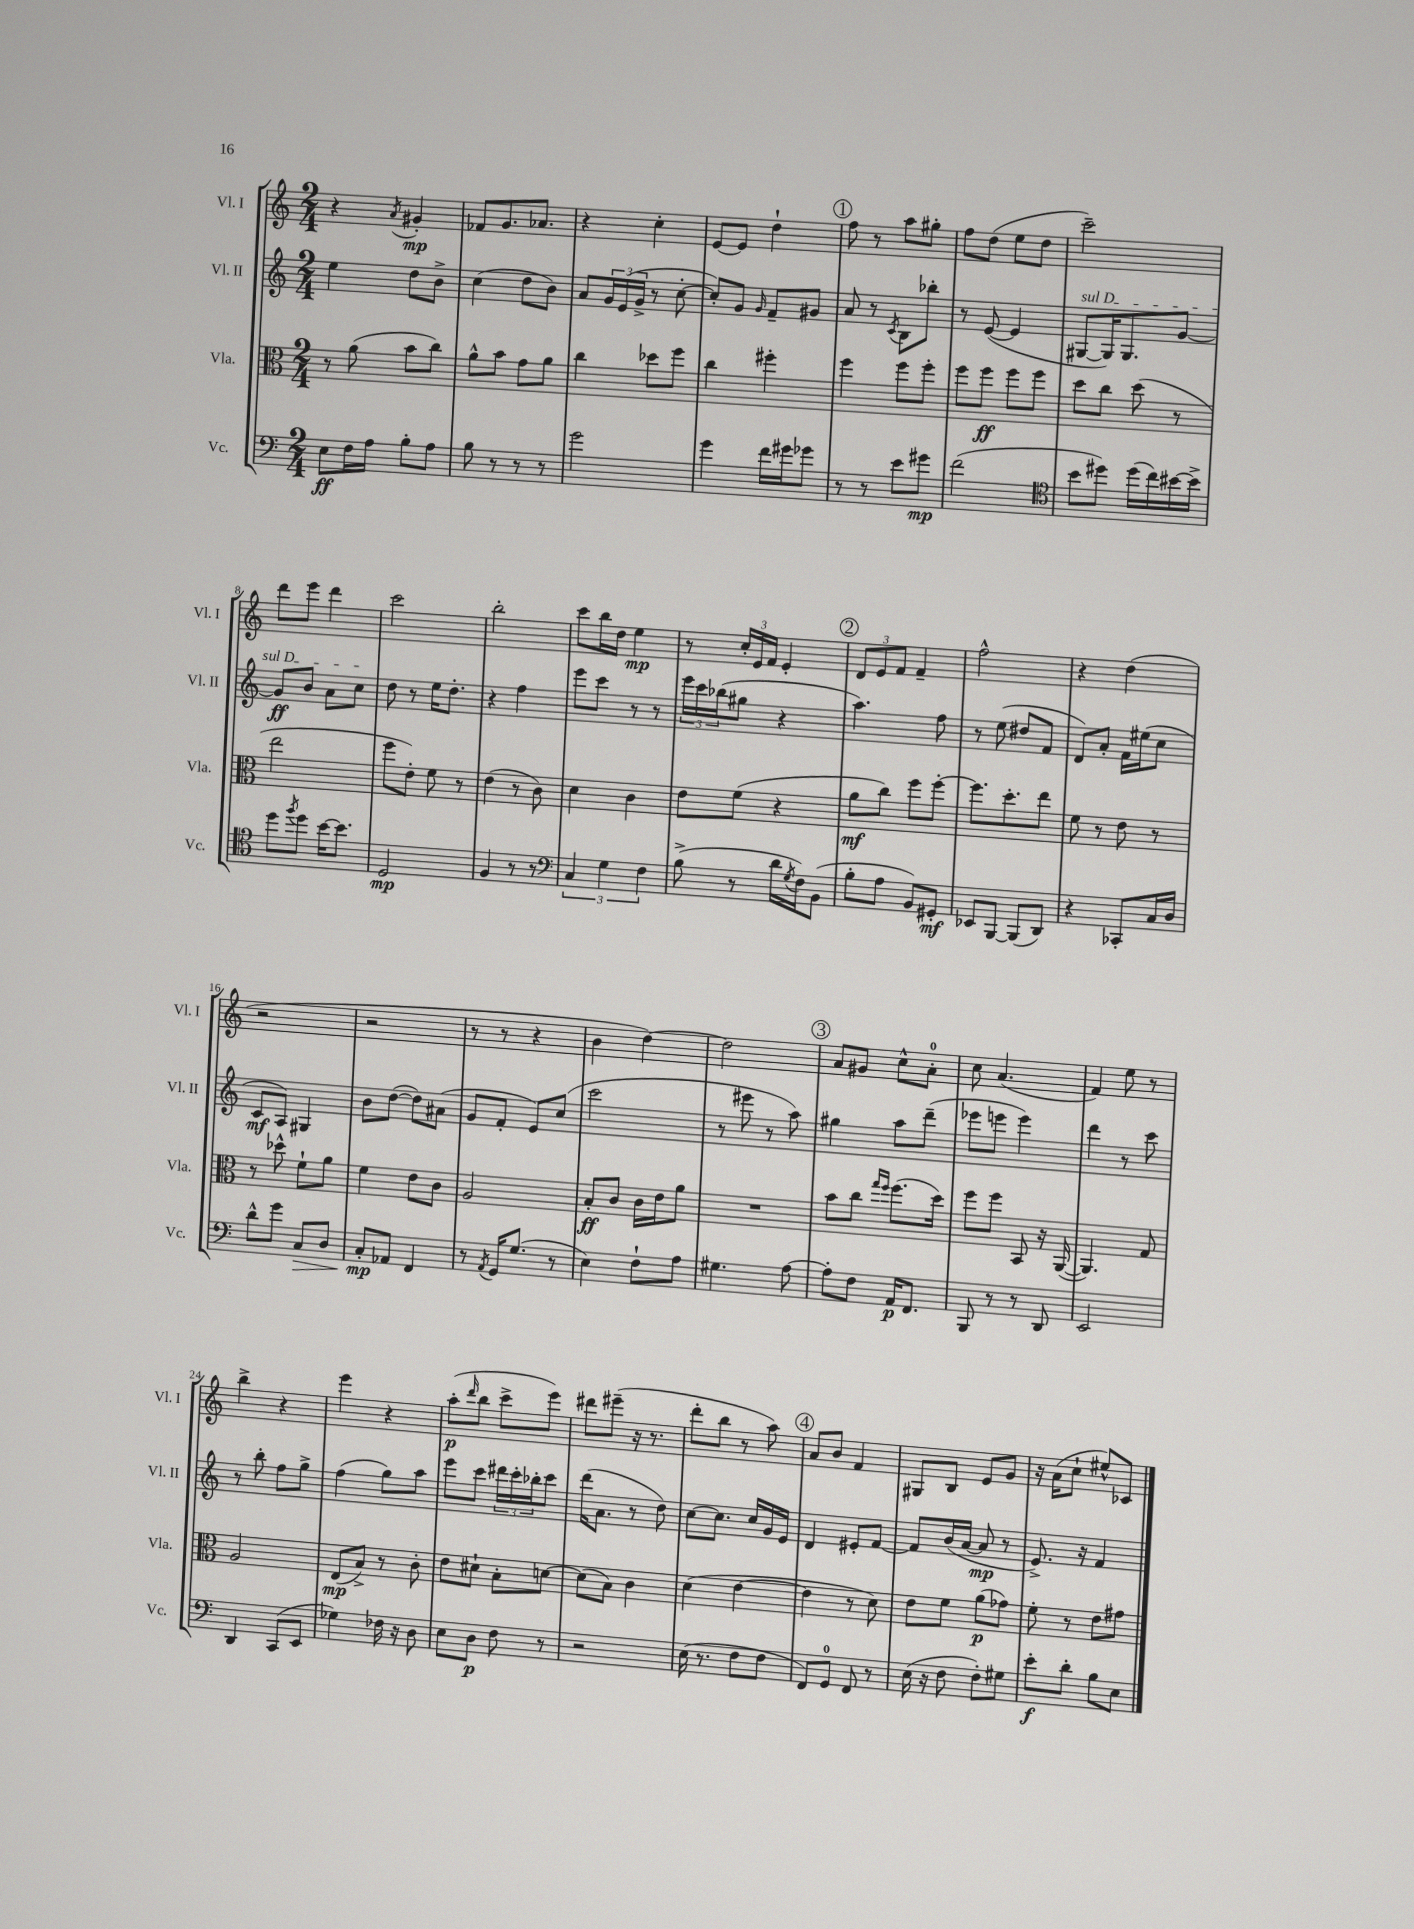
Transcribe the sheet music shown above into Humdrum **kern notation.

**kern	**kern	**kern	**kern
*staff4	*staff3	*staff2	*staff1
*clefF4	*clefC3	*clefG2	*clefG2
*k[]	*k[]	*k[]	*k[]
*M2/4	*M2/4	*M2/4	*M2/4
8E	8r	4ee	4r
16F	(8a	.	.
16A	.	.	.
.	.	.	8qa
8B'	8b	8dd	4g#'
8A	8cc)	8b^	.
=	=	=	=
8B	8a^^	(4cc	8f-
8r	8b	.	8.g
8r	8g	8dd	.
.	.	.	8.a-
8r	8a	8b)	.
=	=	=	=
2g	4cc	8a	4r
.	.	24g	.
.	.	(24e	.
.	.	24g^	.
.	8dd-	8r	4cc'
.	8ff	[8cc'	.
=	=	=	=
4g	4cc	8cc'])	[8e
.	.	8g	8e]
.	.	16qqg	.
16f	4ff#'	8f~	4dd`
16g#	.	.	.
8g-	.	8g#	.
=	=	=	=
8r	4ff	8a	8ff
8r	.	8r	8r
.	.	8qc	.
8e	8ff	8B	8aa
8g#	8ff'	8bb-'	8gg#'
=	=	=	=
(2f	8ff	8r	8ff
.	8ff	([8e	(8dd
.	8ff	4e]	8ee
.	8ff	.	8dd
=	=	=	=
*clefC4	*	*	*
8b	8dd	[8G#	2ccc~)
8dd#)	8cc	16G#])	.
.	.	8.G#	.
(16dd#	(8dd	.	.
16cc)	.	.	.
[16b#	8r	[8g	.
16b#^]	.	.	.
=	=	=	=
8dd	2ee	8g]	8ddd
8qff	.	.	.
8dd	.	8b	8eee
[16b	.	8a	4ddd
8.b]	.	.	.
.	.	8cc	.
=	=	=	=
2D	8ff	8dd	2ccc
.	8e')	8r	.
.	8f	16ee	.
.	.	8.dd'	.
.	8r	.	.
=	=	=	=
4F	(4e	4r	2bb'
8r	8r	4ff	.
8r	8c)	.	.
=	=	=	=
*clefF4	*	*	*
6C	4d	8eee	8ccc
.	.	8ccc	16bb
6G	.	.	.
.	.	.	16dd
.	4c	8r	4ee
6F	.	.	.
.	.	8r	.
=	=	=	=
(8B^	8e	24eee	8r
.	.	24ccc	.
.	.	(24bb-	.
8r	(8f	8gg#	24cc'
.	.	.	24e
.	.	.	24f
16d	4r	4r	4e'
8qG	.	.	.
16F)	.	.	.
(8BB	.	.	.
=	=	=	=
8B'	8a	4.aa)	12d
.	.	.	12e
8A	8cc)	.	.
.	.	.	12f
8BB)	8ff	.	4f~
8GG#'	[8ff'	8ff	.
=	=	=	=
8EE-	8.ff]	8r	2ff^^
[8BBB	.	(8ee	.
.	8.dd'	.	.
(8BBB]	.	8dd#	.
8DD)	8ee	8f	.
=	=	=	=
4r	8f	8d)	4r
.	8r	8a'	.
8CC-'	8e	16f	(4dd
.	.	(16ee#	.
16C	8r	8cc	.
16D	.	.	.
=	=	=	=
8d^^	8r	8c	2r
8g	8dd-^^	8A)	.
8C	8f`	4G#	.
8D	8a	.	.
=	=	=	=
8C'	4f	8b	2r
8AA-	.	([8dd	.
4FF	8e	8dd])	.
.	8c	(8a#	.
=	=	=	=
8r	2A	8g	8r
8qAA	.	.	.
16GG	.	8f'	8r
(8.G	.	.	.
.	.	8e)	4r
8r	.	(8cc	.
=	=	=	=
4E)	8B'	2ccc	4b
.	8c	.	.
8F`	16c	.	[4dd)
.	16e	.	.
8A	8a	.	.
=	=	=	=
4.G#	2r	8r	2dd]
.	.	8eee#	.
.	.	8r	.
[8A	.	8aa)	.
=	=	=	=
8A']	8b	4gg#	8a
8F	8cc	.	8g#
.	16qqgg	.	.
.	16qqff	.	.
16AA	(8.ff	8aa	8cc^^
8.FF	.	.	.
.	.	(8ddd~	8a'
.	16dd)	.	.
=	=	=	=
8BBB	8ff	8eee-	8cc
8r	8ff	8eee	(4.a
8r	8BB	4eee)	.
8DD	16r	.	.
.	([16AA	.	.
=	=	=	=
2EE	4.AA])	4ddd	4f)
.	.	8r	8ee
.	8G	8ccc	8r
=	=	=	=
4DD	2A	8r	4bb^
.	.	8bb'	.
(8CC	.	8ff	4r
8EE	.	8gg^	.
=	=	=	=
4G-)	(8E	(4ff	4eee
.	8B^)	.	.
16F-	8r	8gg)	4r
16r	.	.	.
8D	8c'	8aa	.
=	=	=	=
8E	8e	8eee	(8aa'
.	.	.	16qqddd
8D	8d#`	8ccc	8bb
8F	8B'	24ddd#	8ccc^
.	.	24ccc'	.
.	.	24bb-'	.
8r	[8d	8ccc	8eee)
=	=	=	=
2r	(8d]	(16ddd	8ddd#
.	.	8.a	.
.	8B)	.	(8eee#~
.	4c	8r	16r
.	.	.	8.r
.	.	8dd)	.
=	=	=	=
(16E	(4d	[8cc	8ddd'
8.r	.	.	.
.	.	8.cc]	8bb
8F	[4e	.	8r
.	.	16cc	.
8F	.	16g	8aa)
.	.	16e	.
=	=	=	=
8FF)	4e]	4d	8a
8GG	.	.	8b
8FF	8r	8e#'	4f
8r	8d)	[8f	.
=	=	=	=
(16E	8e	8f]	8G#
16r	.	.	.
8F	8f	(16b	8B
.	.	[16a	.
8F')	(8a	8a]	8e
8G#	8g-)	8r	8g
=	=	=	=
8e'	8f'	8.e^)	16r
.	.	.	(16a
8d'	8r	.	8cc`
.	.	16r	.
8B	8e	4f	8ee#^^)
8E	8g#	.	8c-
==	==	==	==
*-	*-	*-	*-
